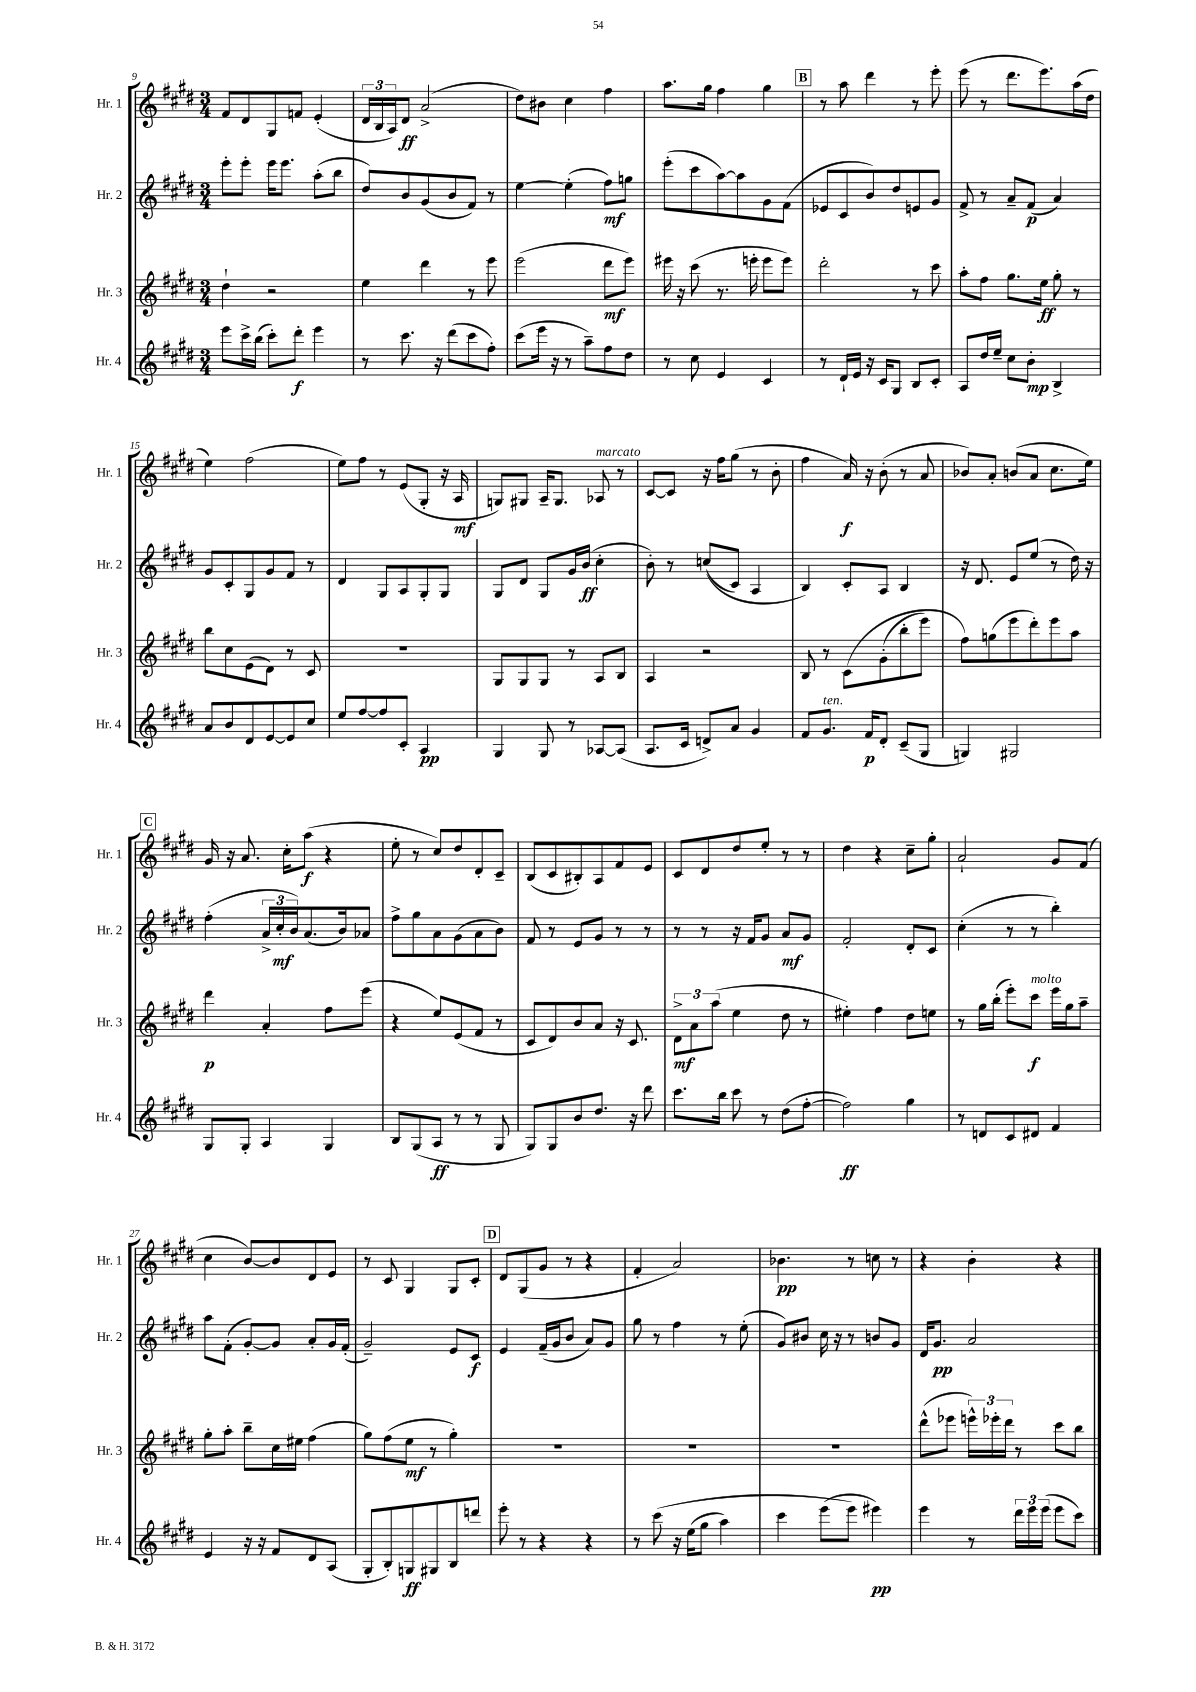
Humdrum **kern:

**kern	**kern	**kern	**kern
*staff4	*staff3	*staff2	*staff1
*clefG2	*clefG2	*clefG2	*clefG2
*k[f#c#g#d#]	*k[f#c#g#d#]	*k[f#c#g#d#]	*k[f#c#g#d#]
*M3/4	*M3/4	*M3/4	*M3/4
8eee	4dd#`	8eee'	8f#
16ccc#^	.	8eee'	8d#
(16bb	.	.	.
8ccc#')	2r	16eee	8G#
.	.	8.eee	.
8ddd#'	.	.	8f
4eee	.	(8aa'	(4e'
.	.	8bb	.
=	=	=	=
8r	4ee	8dd#)	24d#
.	.	.	24B
.	.	.	24A)
8.ccc#	.	8b	8d#
.	4ddd#	(8g#	(2a^
16r	.	.	.
(8ddd#	.	8b	.
8ccc#	8r	8f#)	.
8ff#')	8eee	8r	.
=	=	=	=
(8ccc#	(2eee	[4ee	8dd#)
16eee	.	.	8b#
16r	.	.	.
8r	.	(4ee']	4cc#
8aa~)	.	.	.
8ff#	8ddd#	8ff#)	4ff#
8dd#	8eee)	8gg	.
=	=	=	=
8r	16eee#	(8eee'	8.aa
.	16r	.	.
8cc#	(8ccc#	8ccc#	.
.	.	.	16gg#
4e	8.r	[8aa)	4ff#
.	.	8aa]	.
.	16eee'	.	.
4c#	8eee	8g#	4gg#
.	8eee)	(8f#	.
=	=	=	=
8r	2ddd#'	8e-	8r
16d#`	.	8c#	8aa
16e	.	.	.
16r	.	8b)	4ddd#
16c#	.	.	.
8G#	.	8dd#	.
8B	8r	8e	8r
8c#'	8ccc#	8g#	8eee'
=	=	=	=
8A	8aa'	8f#^	(8eee
16dd#	8ff#	8r	8r
16ee~	.	.	.
8cc#	8.gg#	8a~	8.ddd#
8b'	.	(8f#	.
.	16ee	.	8.eee)
4B^	8gg#'	4a)	.
.	8r	.	(16aa
.	.	.	16dd#
=	=	=	=
8a	8bb	8g#	4ee)
8b	8cc#	8c#'	.
8d#	(8e	8G#	(2ff#
[8e	8d#)	8g#	.
8e]	8r	8f#	.
8cc#	8c#	8r	.
=	=	=	=
8ee	2.r	4d#	8ee)
[8ff#	.	.	8ff#
8ff#]	.	8G#	8r
8c#'	.	8A	(8e
4A	.	8G#'	8G#'
.	.	8G#	16r
.	.	.	16A
=	=	=	=
4G#	8G#	8G#	8G)
.	8G#	8d#	8G#
8G#	8G#	8G#	16A~
.	.	.	8.G#
8r	8r	16g#	.
.	.	(16b	.
[8A-	8A	4cc#'	8A-
(8A-]	8B	.	8r
=	=	=	=
8.A	4A	8b')	[8c#
.	.	8r	8c#]
16c#	.	.	.
8d^)	2r	&((8cc	16r
.	.	.	16ff#
8a	.	8c#)	(8gg#
4g#	.	4A	8r
.	.	.	8b'
=	=	=	=
8f#	8B	4B&)	4ff#
8.g#	8r	.	.
.	&(8c#	8c#'	16a)
16f#	.	.	16r
8d#'	(8g#'	8A	(8b'
(8c#~	8bb'	4B	8r
8G#	8eee)	.	8a
=	=	=	=
4G)	8ff#&)	16r	8b-)
.	.	8.d#	.
.	(8gg	.	8a'
2G#	8eee	8e	(8b
.	8ddd#')	(8ee	8a
.	8eee	8r	8.cc#
.	8aa	16dd#)	.
.	.	16r	16ee)
=	=	=	=
8G#	4ddd#	(4ff#'	16g#
.	.	.	16r
8G#'	.	.	8.a
4A	4a'	24a^	.
.	.	24cc#'	.
.	.	.	16cc#'
.	.	24b)	.
.	.	(8.a	(8aa
4G#	8ff#	.	4r
.	.	16b)	.
.	(8eee	8a-	.
=	=	=	=
8B	4r	8ff#^	8ee'
(8G#	.	8gg#	8r
8A	8ee)	8a	8cc#)
8r	(8e	(8g#	8dd#
8r	8f#	8a	8d#'
8G#	8r	8b)	8c#~
=	=	=	=
8G#)	8c#	8f#	(8B
8G#	8d#)	8r	8c#
8b	8b	8e	8B#')
8.dd#	8a	8g#	8A
.	16r	8r	8f#
16r	8.c#	.	.
8ddd#	.	8r	8e
=	=	=	=
8.ccc#	12d#^	8r	8c#
.	12a	.	.
.	.	8r	8d#
.	(12aa	.	.
16bb	.	.	.
8ccc#	4ee	16r	8dd#
.	.	16f#	.
8r	.	8g#	8ee'
(8dd#	8dd#	8a	8r
[8ff#'	8r	8g#	8r
=	=	=	=
2ff#])	4ee#')	2f#'	4dd#
.	4ff#	.	4r
4gg#	8dd#	8d#'	8cc#~
.	8ee	8c#	8gg#'
=	=	=	=
8r	8r	(4cc#'	2a`
8d	16gg#	.	.
.	(16bb'	.	.
8c#	8eee')	8r	.
8d#	8ccc#	8r	.
4f#	16eee	4bb')	8g#
.	16gg#	.	.
.	8aa~	.	(8f#
=	=	=	=
4e	8gg#'	8aa	4cc#
.	8aa'	(8f#'	.
16r	8bb~	[8g#')	[8b)
16r	.	.	.
8f#	16cc#	8g#]	8b]
.	16ee#	.	.
8d#	(4ff#	8a'	8d#
(8A	.	16g#	8e
.	.	(16f#'	.
=	=	=	=
8G#'	8gg#)	2g#~)	8r
8B')	(8ff#	.	8c#
8G	8ee	.	4G#
8G#	8r	.	.
8B	4gg#')	8e	8G#
8ddd	.	8c#	8c#'
=	=	=	=
8eee'	2.r	4e	8d#
8r	.	.	(8G#
4r	.	(16f#~	8g#
.	.	16g#	.
.	.	8b	8r
4r	.	8a)	4r
.	.	8g#	.
=	=	=	=
8r	2.r	8gg#	4f#'
&(8ccc#	.	8r	.
16r	.	4ff#	2a)
(16ee	.	.	.
8gg#	.	.	.
4aa)	.	8r	.
.	.	(8ee'	.
=	=	=	=
4ccc#	2.r	8g#)	4.b-
.	.	8b#	.
(8eee	.	16cc#	.
.	.	16r	.
8eee&)	.	8r	8r
4eee#)	.	8b	8cc
.	.	8g#	8r
=	=	=	=
4eee	(8ddd#^^	16d#	4r
.	.	8.g#	.
.	8eee-	.	.
8r	24eee^^)	2a	4b'
.	24eee-'	.	.
.	24ddd#	.	.
24ddd#	8r	.	.
24eee	.	.	.
(24eee	.	.	.
8eee	8ccc#	.	4r
8ccc#)	8bb	.	.
==	==	==	==
*-	*-	*-	*-
